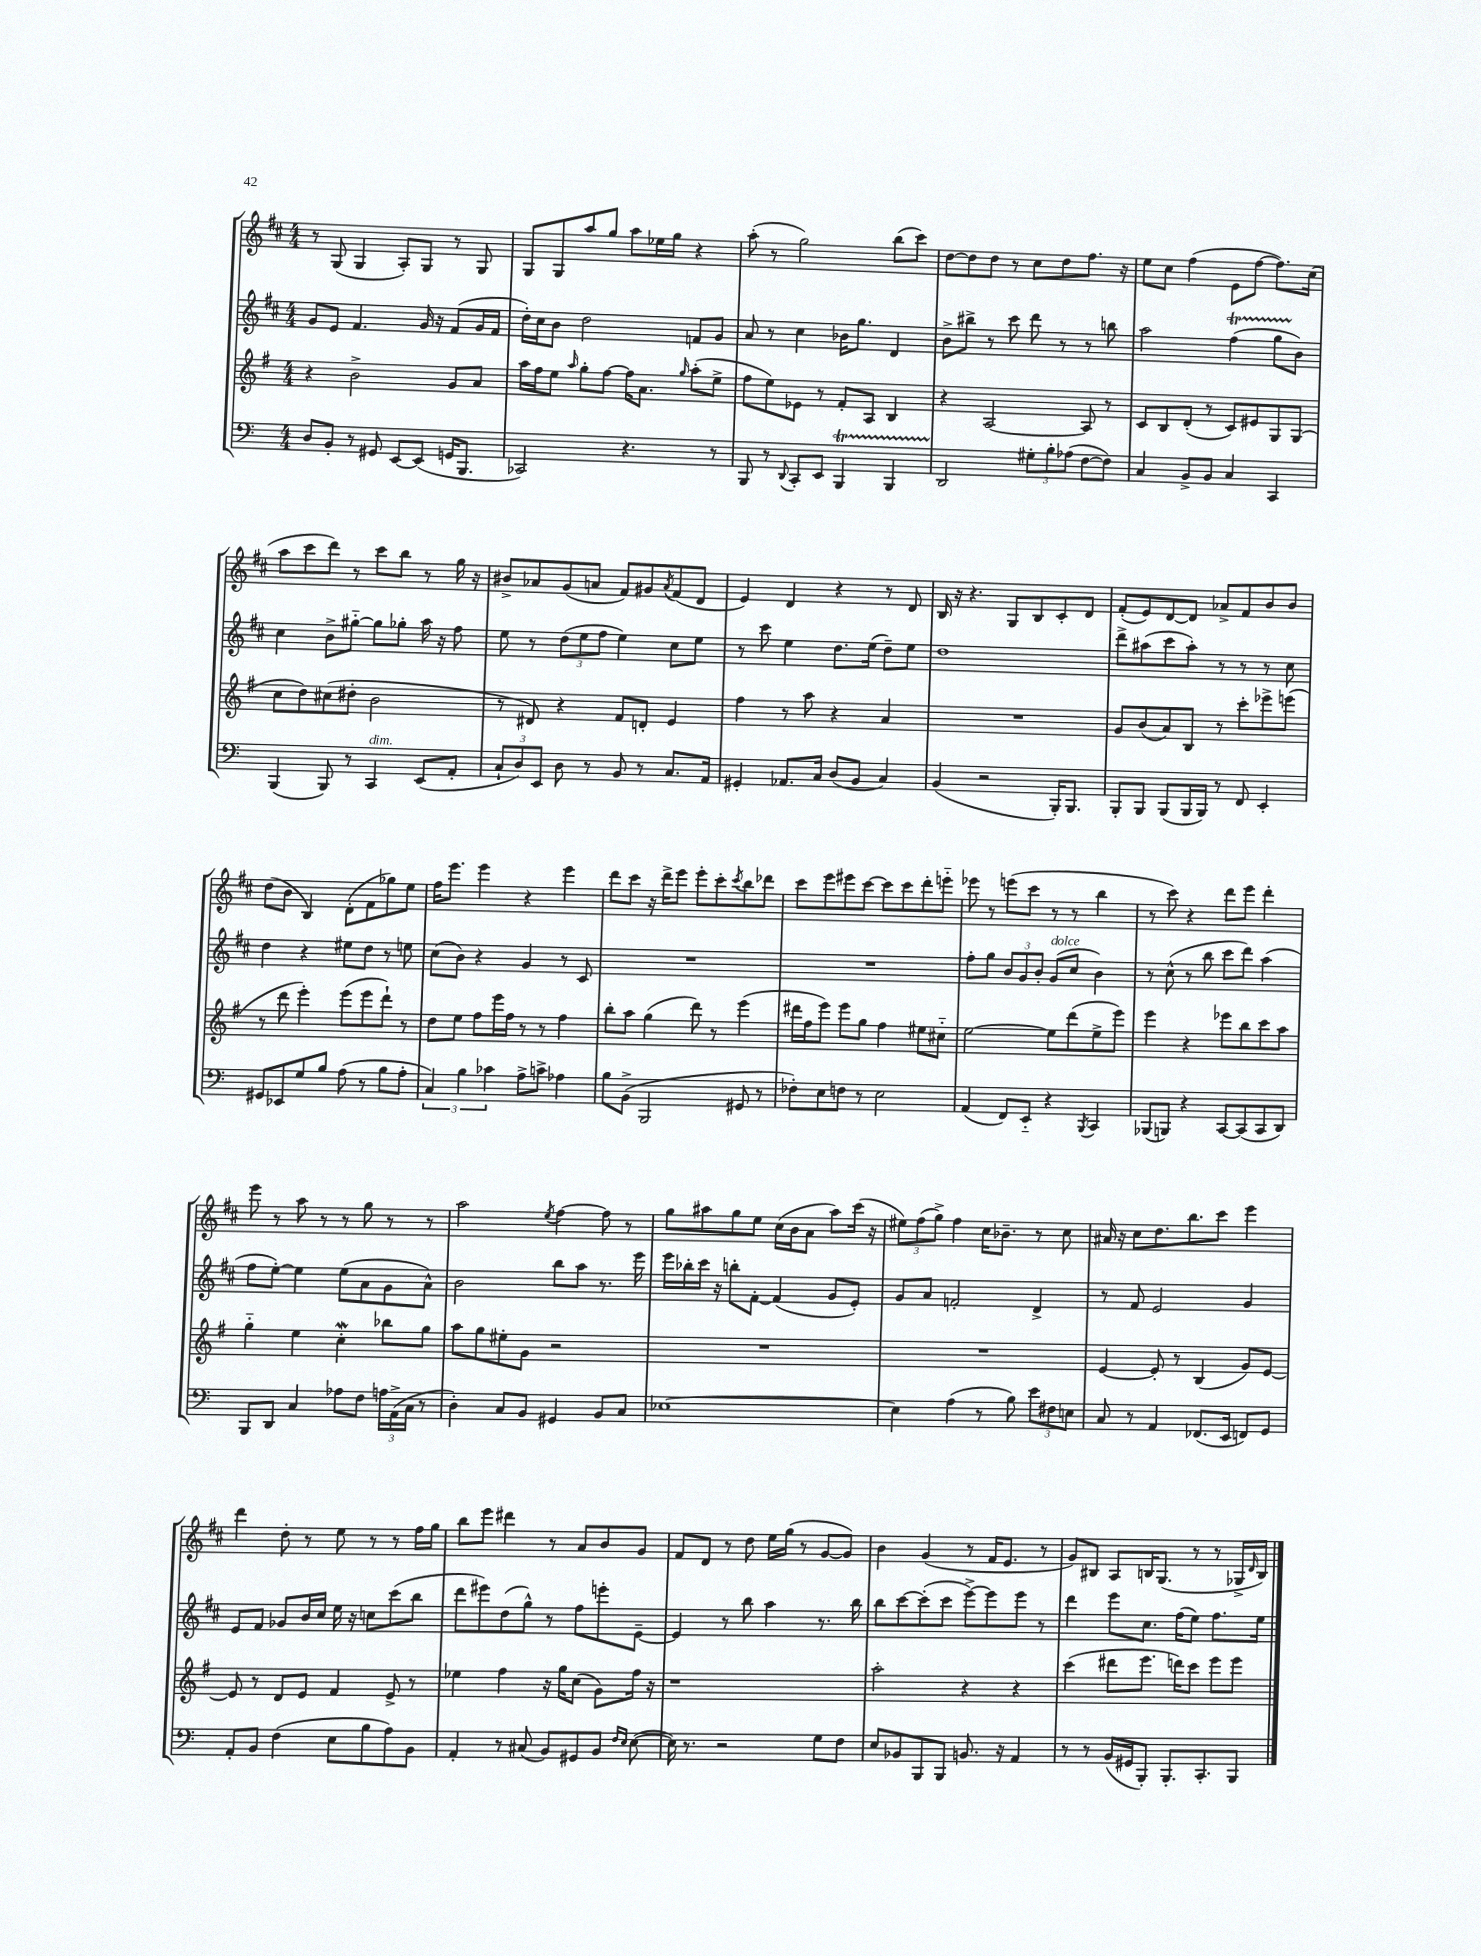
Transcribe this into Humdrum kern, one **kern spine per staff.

**kern	**kern	**kern	**kern
*part4	*part3	*part2	*part1
*staff4	*staff3	*staff2	*staff1
*clefF4	*clefG2	*clefG2	*clefG2
*k[]	*k[f#]	*k[f#c#]	*k[f#c#]
*M4/4	*M4/4	*M4/4	*M4/4
=81	=81	=81	=81
8D/L	4r	8g/L	8r
8BB'/J	.	8e/J	(8G/
8r	2b^\	4.f#/	4G/
8GG#X/	.	.	.
[8EE/L	.	.	8A'/L)
(8EE/J]	.	16g/	8G/J
.	.	16r	.
16GGn/KL	8g/L	(8f#/L	8r
8.BBB/J	.	.	.
.	8a/J	16g/L	8G/
.	.	16f#/JJ	.
=82	=82	=82	=82
2CC-X/)	16aa\LL	16dd'\LL)	8G/L
.	16ff#\J	16cc#\J	.
.	8ee\J	8b\J	8G/
.	16qqaa/	.	.
.	8gg'\L	2dd\	8aa/
.	[8ff#\J	.	8gg/J
4.r	16ff#\KL]	.	8aa\L
.	8.a\J	.	.
.	.	.	16ee-X\L
.	.	.	16gg\JJ
.	16qqgg/	.	.
.	(8aa'\L	8fn/L	4r
8r	8ee^\J	8g/J	.
=83	=83	=83	=83
8BBB/	8ff#\L	8a/	(8aa'\
8r	8ee\)	8r	8r
8qqDD/	.	.	.
8CC'/L	8e-X\J	4cc#\	2gg\)
8EE/J	8r	.	.
4BBBt/	8f#'/L	16b-X\KL	.
.	.	8.gg\J	.
.	8A/J	.	.
4BBBTTT/	4B/	4d/	(8bb\L
.	.	.	8ccc#\J)
=84	=84	=84	=84
2DD/	4r	8b^\L	[8dd\L
.	.	8bb#X^\J	8dd\]
.	[2A/	8r	8dd\J
.	.	8ccc#\	8r
12G#X'\L	.	8ddd\	8cc#\L
12B'\	.	.	.
.	.	8r	8dd\
(12A-X\J	.	.	.
[8F\L	8A/]	8r	8.ff#\J
8F\J])	8r	8bbn\	.
.	.	.	16r
=85	=85	=85	=85
4C/	8c/L	2aa\	8ee\L
.	8B/	.	8cc#\J
8BB^/L	(8d'/J	.	(4ff#\
8BB/J	8r	.	.
4C/	8c/L)	(4ff#t\	8e\L
.	8e#X/	.	[8ff#\J
4CC/	8G/	8ggTTT\L	8.ff#\L])
.	(8G/J	8b\J)	.
.	.	.	(16cc#\Jk
!!LO:LB:g=z
=86	=86	=86	=86
(4BBB/	8cc\L	4cc#\	8aa\L
.	8dd\)	.	8ccc#\
8BBB/)	(8cc#X\	8b^\L	8ddd\J)
8r	8dd#X'\J	[8gg#X\J	8r
!LO:TX:a:i:t=dim.	!	!	!
4CC/	2b\	8gg#\L]	8ccc#\L
.	.	8gg-X'\J	8bb\J
(8EE/L	.	16aa\	8r
.	.	16r	.
8AA'/J	.	8ff#\	16gg\
.	.	.	16r
=87	=87	=87	=87
12C`/L	8r	8ee\	8b#X^/L
12D/)	.	.	.
.	8d#X/)	8r	8a-X/
12EE/J	.	.	.
8D\	4r	(12dd\L	(8g/
.	.	12ee\	.
8r	.	.	8an/J
.	.	12ff#\J	.
8BB/	8f#/L	4ee\)	8f#/L)
8r	8dn'/J	.	8g#X/
.	.	.	8qa/
8.C/L	4e/	8cc#\L	(8f#/
.	.	8ee\J	8d/J
16AA/Jk	.	.	.
=88	=88	=88	=88
4GG#X'/	4ff#\	8r	4e/)
.	.	8ccc#\	.
8.AA-X/L	8r	4ee\	4d/
.	8aa\	.	.
16C/Jk	.	.	.
(8D/L	4r	8.dd\L	4r
8BB/J	.	.	.
.	.	(16ee\Jk	.
4C/)	4a/	8dd~\L)	8r
.	.	8ee\J	8d/
=89	=89	=89	=89
(4BB/	1r	1dd	16B/
.	.	.	16r
.	.	.	4.r
2r	.	.	.
.	.	.	8G/L
.	.	.	8B/
16BBB'/KL)	.	.	8c#'/
8.BBB/J	.	.	.
.	.	.	8d/J
=90	=90	=90	=90
8BBB'/L	8g/L	8ddd^\L	(8f#'/L
8BBB/J	(8b/	(8aa#X\	8e/)
(8BBB/L	8a/)	8ccc#\	[8d/
16BBB/L	8B/J	8aa#'\J)	8d/J]
16BBB/JJ)	.	.	.
8r	8r	8r	8a-X^/L
8FF/	8ccc'\L	8r	8f#/
4EE'/	8eee-X^\	8r	8b/
.	(8eeen\J	8cc#\	8b/J
!!LO:LB:g=z
=91	=91	=91	=91
8GG#X/L	8r	4dd\	(8dd\L
8EE-X/	8ddd\	.	8b\J
8G/	4eee'\)	4r	4B/)
8B/J	.	.	.
(8A\	(8eee\L	8ee#X\L	(8d'\L
8r	8eee\	8dd\J	8f#\
8B\L	8ddd`\J)	8r	8gg-X\)
8A'\J	8r	8een\	8ee\J
=92	=92	=92	=92
6C/)	8dd\L	(8cc#\L	16ff#\KL
.	.	.	8.eee\J
.	8ee\J	8b\J)	.
6B\	.	.	.
.	8ff#\L	4r	4eee\
6c-X\	.	.	.
.	16eee\L	.	.
.	16ff#\JJ	.	.
8A^\L	8r	4g/	4r
8cn^\J	8r	.	.
4A-X\	4ff#\	8r	4eee\
.	.	8c#/	.
=93	=93	=93	=93
8B\L	8bb'\L	1r	8ddd\L
(8BB^\J	8aa\J	.	8ccc#\J
2BBB/	(4gg\	.	16r
.	.	.	16ddd^\KL
.	.	.	8eee\J
.	8ddd\)	.	8eee'\L
.	8r	.	8ccc#'\
.	.	.	8qccc#/
8GG#X/	(4eee\	.	8bb\
8r	.	.	8ddd-X\J
=94	=94	=94	=94
8F-X'\L)	16ddd#X\LL	1r	8ccc#\L
.	16ff#\J	.	.
8E\	8eee\J)	.	8eee\
8Fn\J	8eee\L	.	8eee#X\
8r	8gg\J	.	[8ccc#\J
2E\	4ff#\	.	8ccc#\L]
.	.	.	8ccc#\
.	8ee#X\L	.	8ddd'\
.	8cc#X\J	.	8eeen\J
=95	=95	=95	=95
(4AA/	[2ee\	8ff#'\L	8eee-X\
.	.	8gg\J	8r
8FF/L)	.	12b/L	(8eeen\L
.	.	12g/	.
8EE/J	.	.	8ccc#\J
.	.	12b'/J	.
!	!	!LO:TX:a:i:t=dolce	!
4r	8ee\L]	(8g/L	8r
.	(8ddd\	8cc#/J	8r
8qBBB/	.	.	.
4CC/	8ee^\	4b\)	4bb\
.	8eee\J)	.	.
=96	=96	=96	=96
(8BBB-X/L	4eee\	8r	8r
8BBBn/J)	.	(8cc#^^\	8ccc#\)
4r	4r	8r	4r
.	.	8bb\	.
[8CC/L	8eee-X\L	8ccc#\L	8ddd\L
(8CC/]	8bb\	8ddd\J)	8eee\J
8CC/	8ccc\	(4aa\	4ddd'\
8DD/J)	8aa\J	.	.
!!LO:LB:g=z
=97	=97	=97	=97
8BBB/L	4gg\	8ff#\L	8eee\
8DD/J	.	[8ee'\J)	8r
4C/	4ee\	4ee\]	8aa\
.	.	.	8r
8A-X\L	4ccw'\	(8ee\L	8r
8F\J	.	8a\	8gg\
24An\LL	8bb-X\L	8g\	8r
(24AA^\	.	.	.
24C\JJ	.	.	.
8r	8gg\J	8a^^\J)	8r
=98	=98	=98	=98
4D'\)	8aa\L	2b\	2aa\
.	8gg\	.	.
8C/L	8ee#X'\	.	.
8BB/J	8g\J	.	.
.	.	.	8qee/
4GG#X/	2r	8bb\L	[4ff#\
.	.	8aa\J	.
8BB/L	.	8.r	8ff#\]
8C/J	.	.	8r
.	.	16eee\	.
=99	=99	=99	=99
[1E-X	1r	16eee\LL	8gg\L
.	.	16bb-X'\	.
.	.	16ccc#\JJ	8aa#X\
.	.	16r	.
.	.	8bbn'\L	8gg\
.	.	[8f#'\J	8ee\J
.	.	(4f#/]	(16cc#\LL
.	.	.	16b\J
.	.	.	8a\J
.	.	8g/L	8aa#\L)
.	.	8e'/J)	(16ccc#\Jk
.	.	.	16r
=100	=100	=100	=100
4E-\]	1r	8g/L	12ee#X\L)
.	.	.	(12ff#\
.	.	8a/J	.
.	.	.	12gg^\J)
(4A\	.	2fn'/	4ff#\
8r	.	.	16cc#\KL
.	.	.	8.b-X~\J
8B\)	.	.	.
12e\L	.	4d^/	8r
12F#X\	.	.	.
.	.	.	8cc#\
12En\J	.	.	.
=101	=101	=101	=101
8C/	[4e/	8r	16a#X/
.	.	.	16r
8r	.	8f#/	8cc#\L
4AA/	8e'/]	2e/	8.dd\
.	8r	.	.
.	.	.	8.bb\
(8.FF-X/L	(4B/	.	.
.	.	.	8ccc#\J
16EE/Jk	.	.	.
8FFn/L)	8g/L)	4g/	4eee\
8GG/J	[8e/J	.	.
!!LO:LB:g=z
=102	=102	=102	=102
8AA'/L	8e/]	8e/L	4ddd\
8BB/J	8r	8f#/J	.
(4F\	8d/L	8g-X/L	8dd'\
.	8e/J	16b/L	8r
.	.	16cc#/JJ	.
8E\L	4f#/	16ee\	8ee\
.	.	16r	.
8B\	.	8ccn\L	8r
8A\)	8e^/	(8ccc#\	8r
8BB\J	8r	8bb\J	16ff#\LL
.	.	.	16gg\JJ
=103	=103	=103	=103
4AA'/	4ee-X\	8ddd\L	8bb\L
.	.	8eee#X\)	8eee\J
8r	4ff#\	(8dd\	4ddd#X\
(8C#X/	.	8gg^^\J)	.
8BB/L)	16r	8r	8r
.	16gg\KL	.	.
8GG#X/	(8cc\J	8ff#\L	8a/L
8BB/J	8g\L)	8eeen'\	8b/
16qqF/LL	.	.	.
16qqE/JJ	.	.	.
([8E\	16ff#\Jk	[8e~\J	8g/J
.	16r	.	.
=104	=104	=104	=104
16E\])	1r	4e/]	8f#/L
8.r	.	.	.
.	.	.	8d/J
2r	.	8r	8r
.	.	8bb\	8dd\
.	.	4aa\	16ee\LL
.	.	.	(16gg\JJ
.	.	.	8r
8G\L	.	8.r	[8g/L
8F\J	.	.	8g/J])
.	.	16bb\	.
=105	=105	=105	=105
8E/L	2aa'\	8bb\L	4b\
8BB-X/	.	[8ccc#\	.
8BBB/	.	(8ccc#'\]	(4g/
8BBB/J	.	8ccc#\J	.
8.BBn/	4r	[8eee^\L)	8r
.	.	8eee\]	16f#/KL
16r	.	.	8.e/J
4AA/	4r	8eee\J	.
.	.	8r	8r
=106	=106	=106	=106
8r	(4ccc\	4ddd\	8g/L)
8r	.	.	8B#X/J
(16BB/LL	8ddd#X\L	8eee\L	8A/L
16GG#X/J	.	.	.
8BBB'/J)	8.eee\J	8.cc#\J	16Bn/K
.	.	.	(8.G/J
8.BBB'/L	.	.	.
.	16dddn\KL)	(16ff#\KL	.
.	8ccc\J	8ee\J)	8r
8.CC'/	.	.	.
.	8eee\L	8.ff#\L	8r
8BBB/J	8eee\J	.	16G-X^/LL
.	.	.	16qqd/
.	.	16ee\Jk	16B/JJ)
==	==	==	==
*-	*-	*-	*-
